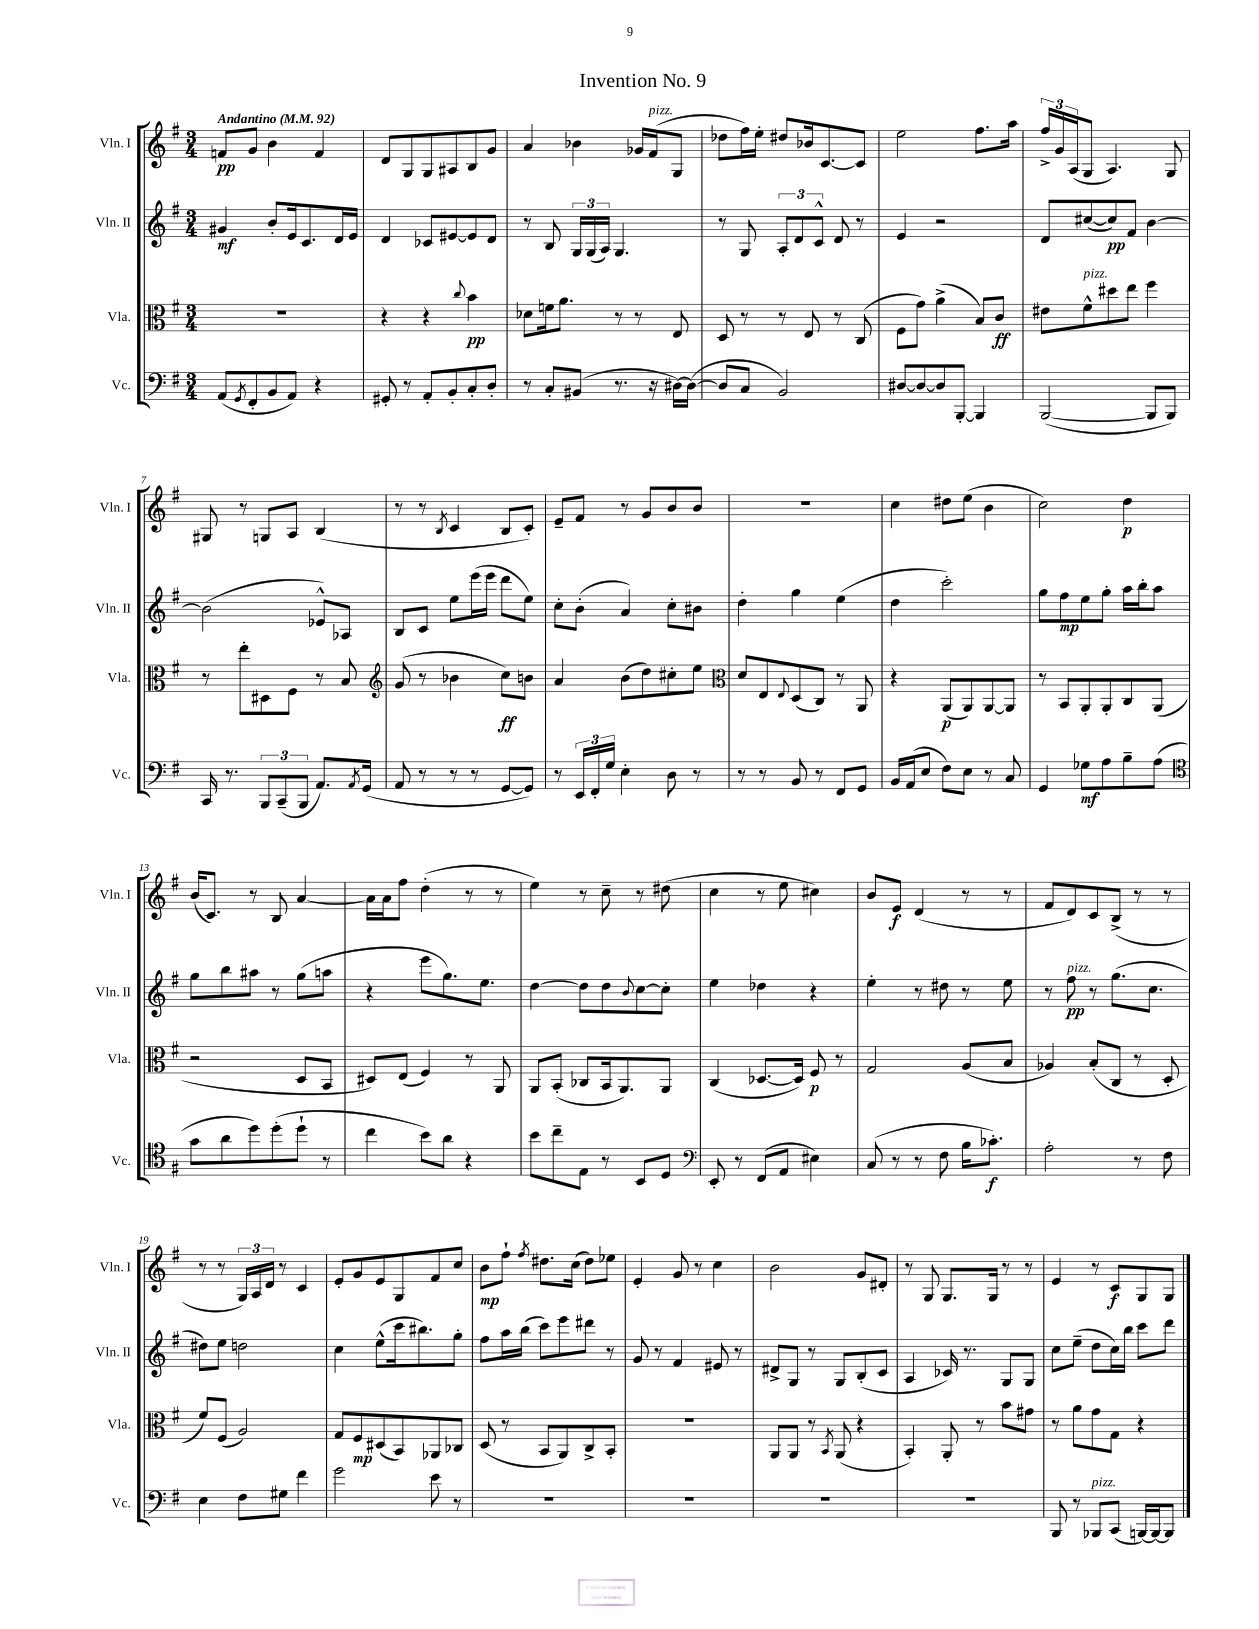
\header { title = "Invention No. 9" }
<<
\new StaffGroup <<
\new Staff = "s0" \with { instrumentName = "Vln. I" shortInstrumentName = "Vln. I" } {
    \clef treble \key g \major \numericTimeSignature \time 3/4 \tempo "Andantino" 4 = 92
    f'8\pp g'8 b'4 f'4 |
    d'8 g8 g8 ais8 b8 g'8 |
    a'4 bes'4 ges'16 fis'16^\markup { \italic "pizz." }( g8 |
    des''8 fis''16) e''16-. dis''8 bes'16 c'8.~ c'8 |
    e''2 fis''8. a''16 |
    \tuplet 3/2 { fis''16-> g'16 a16( } g8 a4.) g8 |
    gis8 r8 g8 a8 b4( |
    r8 r8 \acciaccatura { b8 } c'4 b8 c'8-.) |
    e'8-- fis'8 r8 g'8 b'8 b'8 |
    R2. |
    c''4 dis''8 e''8( b'4 |
    c''2) d''4\p |
    b'16( c'8.) r8 b8 a'4~ |
    a'16 a'16 fis''8 d''4-.( r8 r8 |
    e''4) r8 c''8-- r8 dis''8( |
    c''4 r8 e''8 cis''4) |
    b'8 e'8\f d'4( r8 r8 |
    fis'8 d'8) c'8 b8->( r8 r8 |
    r8 r8 \tuplet 3/2 { g16) a16 d'16 } r8 c'4 |
    e'8-. g'8 e'8 g8 fis'8 c''8 |
    b'8\mp fis''8-! \acciaccatura { fis''8 } dis''8. c''16( dis''8) ees''8 |
    e'4-. g'8 r8 c''4 |
    b'2 g'8 dis'8-. |
    r8 g8 g8. g16 r8 r8 |
    e'4 r8 c'8\f g8 g8 \bar "|." |
}
\new Staff = "s1" \with { instrumentName = "Vln. II" shortInstrumentName = "Vln. II" } {
    \clef treble \key g \major \numericTimeSignature \time 3/4
    gis'4\mf b'8-. e'16 c'8. d'16 e'16 |
    d'4 ces'8 eis'8~ eis'8 d'8 |
    r8 b8 \tuplet 3/2 { g16 g16( a16) } g4. |
    r8 g8 \tuplet 3/2 { a8-. d'8 c'8-^ } d'8 r8 |
    e'4 r2 |
    d'8 cis''8~( cis''8\pp) fis'8 b'4~ |
    b'2( ees'8-^) aes8 |
    b8 c'8 e''8 e'''16( e'''16 d'''8 e''8) |
    c''8-. b'8-.( a'4) c''8-. bis'8 |
    d''4-. g''4 e''4( |
    d''4 c'''2-.) |
    g''8 fis''8\mp e''8 g''8-. a''16 b''16-. a''8 |
    g''8 b''8 ais''8 r8 g''8( a''8 |
    r4 e'''8 g''8.) e''8. |
    d''4~ d''8 d''8 \appoggiatura { b'8 } c''8~ c''8-. |
    e''4 des''4 r4 |
    e''4-. r8 dis''8 r8 e''8 |
    r8 fis''8\pp^\markup { \italic "pizz." } r8 g''8.( c''8. |
    dis''8) e''8 d''2 |
    c''4 e''8-^( c'''16 bis''8.) g''8-. |
    fis''8 a''16 b''16( c'''8) e'''8 dis'''8 r8 |
    g'8 r8 fis'4 eis'8 r8 |
    dis'8-> g8 r8 g8 b8-.( c'8 |
    a4 ces'16) r8. g8 g8 |
    c''8 e''8--( d''8 c''16) b''16 c'''8 d'''8 \bar "|." |
}
\new Staff = "s2" \with { instrumentName = "Vla." shortInstrumentName = "Vla." } {
    \clef alto \key g \major \numericTimeSignature \time 3/4
    R2. |
    r4 r4 \appoggiatura { c''8 } b'4\pp |
    des'8 f'16 a'8. r8 r8 e8 |
    d8 r8 r8 e8 r8 c8( |
    fis8 g'8) a'4->( b8) c'8\ff |
    eis'8 fis'8-^^\markup { \italic "pizz." } dis''8 e''8 fis''4 |
    r8 e''8-. dis8 fis8 r8 b8 |
    \clef treble g'8( r8 bes'4 c''8\ff) b'8 |
    a'4 b'8( d''8) cis''8-. e''8 |
    \clef alto d'8 e8 \appoggiatura { e8 } d8( c8) r8 a,8 |
    r4 a,8\p( a,8) a,8~ a,8 |
    r8 b,8 a,8-. a,8-. c8 a,8( |
    r2 d8 b,8 |
    dis8) e8( fis4) r8 a,8 |
    a,8 b,8-.( ces8 b,16 a,8.) a,8 |
    c4( des8.~ des16) fis8\p r8 |
    g2 a8( b8 |
    aes4) b8-.( c8 r8 d8-. |
    fis'8) fis8( a2) |
    g8 fis8\mp dis8( b,8) aes,8 ces8 |
    d8( r8 b,8 a,8) c8-> b,8-. |
    R2. |
    a,8 a,8 r8 \acciaccatura { b,8 } a,8( r4 |
    b,4-.) a,8-. r8 b'8 gis'8 |
    r8 a'8 g'8 g8 r4 \bar "|." |
}
\new Staff = "s3" \with { instrumentName = "Vc." shortInstrumentName = "Vc." } {
    \clef bass \key g \major \numericTimeSignature \time 3/4
    a,8( \acciaccatura { g,8 } fis,8-. b,8 a,8) r4 |
    gis,8-. r8 a,8-. b,8-. c8-. d8-. |
    r8 c8-. bis,8( r8. r16 dis16~) dis16~( |
    dis8 c8 b,2) |
    dis8~ dis8~ dis8 b,,8~-. b,,4 |
    b,,2~( b,,8 b,,8) |
    c,16 r8. \tuplet 3/2 { b,,8 c,8--( b,,8 } a,8.) \acciaccatura { a,8 } g,16( |
    a,8 r8 r8 r8 g,8~ g,8) |
    r8 \tuplet 3/2 { e,16 fis,16-. g16 } e4-. d8 r8 |
    r8 r8 b,8 r8 fis,8 g,8 |
    b,16 a,16( e8 fis8) e8 r8 c8 |
    g,4 ges8\mf a8 b8-- a8( |
    \clef tenor g'8 a'8 d''8) d''8-.( d''8-! r8 |
    c''4 b'8) a'8 r4 |
    b'8 c''8-- e8 r8 b,8 d8 |
    \clef bass e,8-. r8 fis,8( a,8 eis4) |
    c8( r8 r8 fis8 b16 ces'8.-.\f) |
    a2-. r8 fis8 |
    e4 fis8 gis8 fis'4 |
    g'2 e'8 r8 |
    R2. |
    R2. |
    R2. |
    R2. |
    b,,8 r8 bes,,8^\markup { \italic "pizz." } c,8( b,,16~) b,,16~ b,,8 \bar "|." |
}
>>
>>
